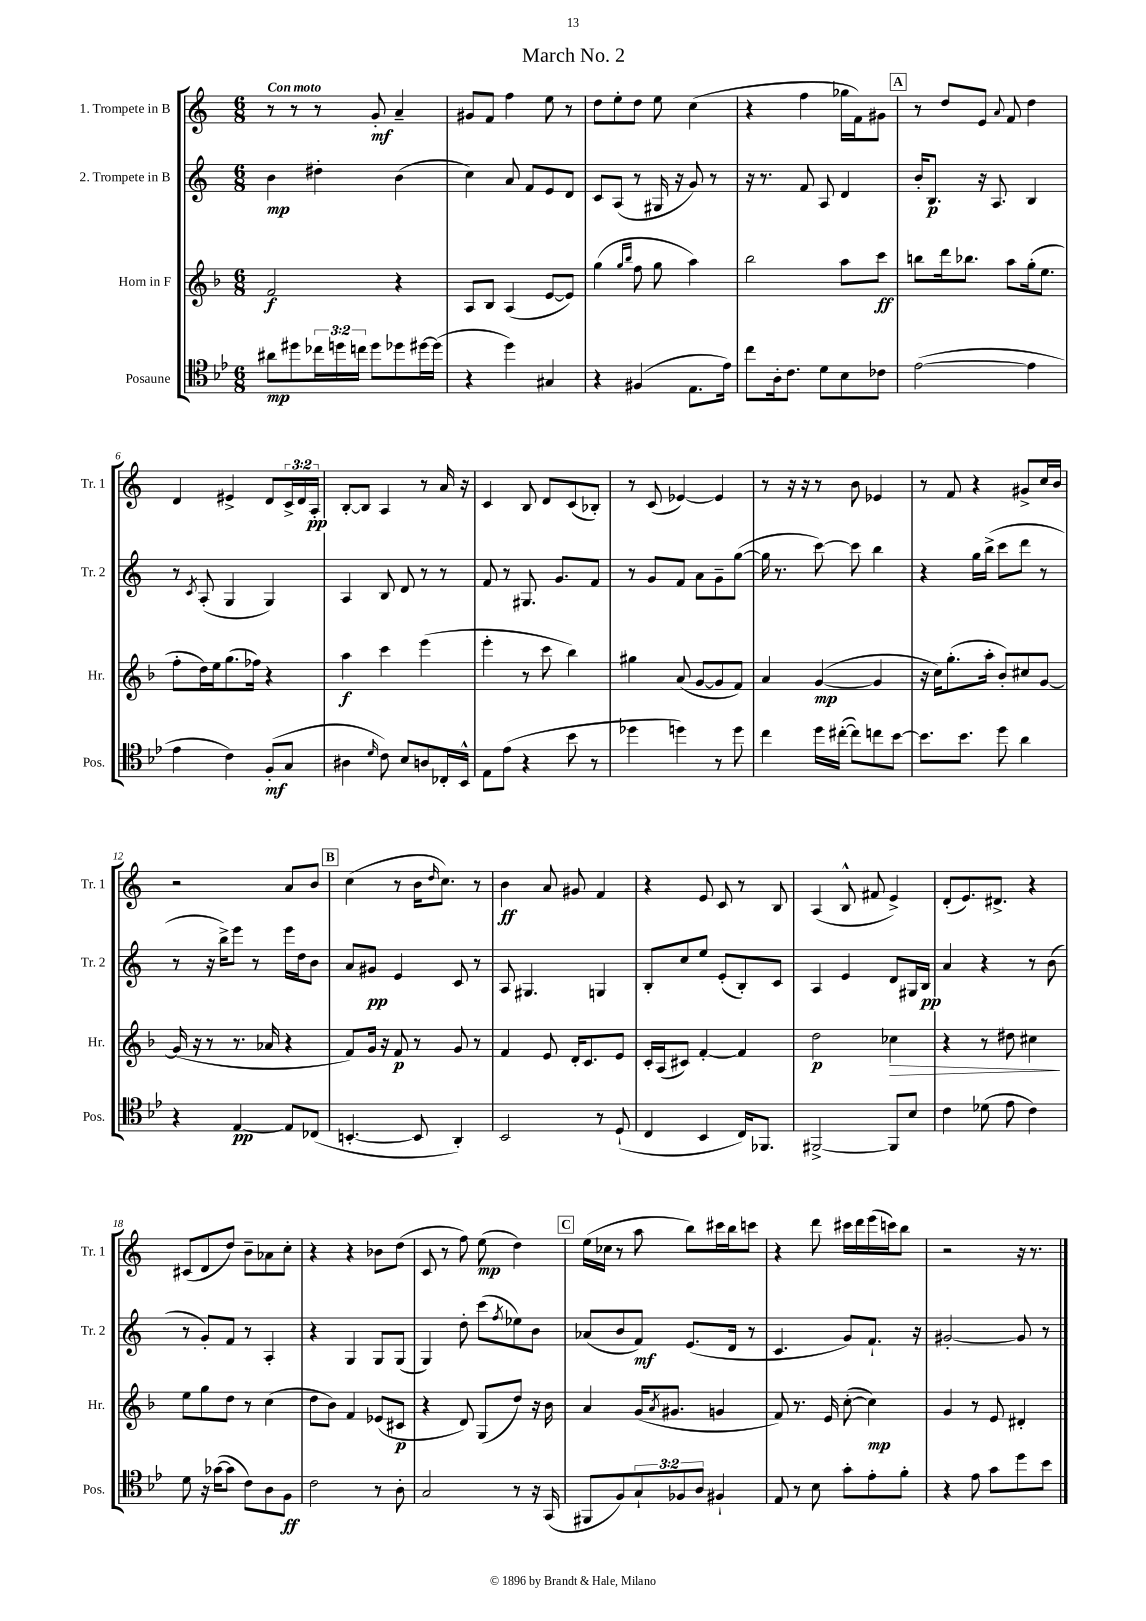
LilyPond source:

\header { title = "March No. 2" }
<<
\new StaffGroup <<
\new Staff = "s0" \with { instrumentName = "1. Trompete in B" shortInstrumentName = "Tr. 1" } {
    \clef treble \key c \major \numericTimeSignature \time 6/8 \override Staff.TupletNumber.text = #tuplet-number::calc-fraction-text \tempo "Con moto"
    r8 r8 r8 g'8-.\mf a'4-- |
    gis'8 f'8 f''4 e''8 r8 |
    d''8 e''8-. d''8 e''8 c''4( |
    r4 f''4 ges''16 f'16) gis'8 |
    \mark \markup { \box "A" } r8 d''8 e'8 \appoggiatura { a'8 } f'8 d''4 |
    d'4 eis'4-> d'8 \tuplet 3/2 { c'16-> d'16 a16-.\pp } |
    b8~-. b8 a4 r8 a'16 r16 |
    c'4 b8 d'8 c'8( bes8-.) |
    r8 c'8( ees'4~) ees'4 |
    r8 r16 r16 r8 b'8 ees'4 |
    r8 f'8 r4 gis'8-> c''16 b'16 |
    r2 a'8 b'8 |
    \mark \markup { \box "B" } c''4( r8 b'16 \grace { d''16 } c''8.) r8 |
    b'4\ff a'8 gis'8 f'4 |
    r4 e'8 c'8 r8 b8 |
    a4( b8-^ fis'8 e'4->) |
    d'8-.( e'8.) dis'8.-> r4 |
    cis'8( d'8 d''8) b'8-- aes'8 c''8-. |
    r4 r4 bes'8 d''8( |
    c'8 r8 f''8) e''8\mp( d''4) |
    \mark \markup { \box "C" } e''16( ces''16 r8 a''8 b''8) cis'''16 b''16 c'''8 |
    r4 d'''8 cis'''16 d'''16 e'''16( c'''16) b''8 |
    r2 r16 r8. \bar "|." |
}
\new Staff = "s1" \with { instrumentName = "2. Trompete in B" shortInstrumentName = "Tr. 2" } {
    \clef treble \key c \major \numericTimeSignature \time 6/8
    b'4\mp dis''4-. b'4( |
    c''4) a'8 f'8 e'8 d'8 |
    c'8 a8( r8 gis16 r16 g'8) r8 |
    r16 r8. f'8 a8 d'4 |
    \mark \markup { \box "A" } b'16-. b8.\p r16 a8. b4 |
    r8 \acciaccatura { c'8 } a8-.( g4 g4) |
    a4 b8 d'8 r8 r8 |
    f'8 r8 gis8. g'8. f'8 |
    r8 g'8 f'8 a'8 g'8-- g''8~( |
    g''16 r8. c'''8~) c'''8 b''4 |
    r4 g''16 b''16->( c'''8 d'''8 r8 |
    r8 r16 b''16->) e'''8 r8 e'''16 d''16 b'8 |
    \mark \markup { \box "B" } a'8 gis'8\pp e'4 c'8 r8 |
    a8 gis4. g4 |
    b8-. c''8 e''8 e'8-.( b8-.) c'8 |
    a4 e'4 d'8 gis16 b16\pp |
    a'4 r4 r8 b'8( |
    r8 g'8-.) f'8 r8 a4-. |
    r4 g4 g8 g8( |
    g4) d''8-. c'''8( \acciaccatura { f''8 } ees''8) b'8 |
    \mark \markup { \box "C" } aes'8( b'8 f'8\mf) e'8.( d'16 r8 |
    c'4. g'8) f'8.-! r16 |
    gis'2~-. gis'8 r8 \bar "|." |
}
\new Staff = "s2" \with { instrumentName = "Horn in F" shortInstrumentName = "Hr." } {
    \clef treble \key f \major \numericTimeSignature \time 6/8
    f'2\f r4 |
    a8 bes8 a4( e'8~ e'8) |
    g''4( \grace { g''16 bes''16 } f''8 g''8 a''4) |
    bes''2 a''8 c'''8\ff |
    \mark \markup { \box "A" } b''8 d'''16 bes''8. a''8 g''16-.( e''8. |
    f''8-. d''16) e''16 g''8.( fes''16) r4 |
    a''4\f c'''4 e'''4( |
    e'''4-. r8 c'''8 bes''4) |
    gis''4 a'8( g'8~ g'8 f'8) |
    a'4 g'4~\mp( g'4 |
    r16 c''16) g''8.-.( a''16-. bes'8-.) cis''8 g'8~ |
    g'16( r16 r8 r8. aes'16 r4 |
    \mark \markup { \box "B" } f'8) g'16 r16 f'8\p r8 g'8 r8 |
    f'4 e'8 d'16-. c'8. e'8 |
    c'16-. a16( cis'8) f'4~-. f'4 |
    d''2\p ces''4\> |
    r4 r8 dis''8 cis''4\! |
    e''8 g''8 d''8 r8 c''4( |
    d''8 bes'8) f'4 ees'8( cis'8\p |
    r4 d'8) g8( d''8) r16 bes'16 |
    \mark \markup { \box "C" } a'4 g'16( \acciaccatura { a'8 } gis'8. g'4 |
    f'8) r8. e'16 c''8~-.( c''4\mp) |
    g'4 r8 e'8 dis'4-. \bar "|." |
}
\new Staff = "s3" \with { instrumentName = "Posaune" shortInstrumentName = "Pos." } {
    \clef tenor \key bes \major \numericTimeSignature \time 6/8 \override Staff.TupletNumber.text = #tuplet-number::calc-fraction-text
    ais'8\mp dis''8 \tuplet 3/2 { ces''16 d''16 c''16 } d''8 des''8 dis''16~ dis''16( |
    r4 d''4) gis4 |
    r4 fis4( ees8. ees'16) |
    c''8 a16-. c'8. d'8 bes8 ces'8 |
    \mark \markup { \box "A" } ees'2~( ees'4 |
    ees'4 c'4) f8-.\mf( g8 |
    ais4 \grace { d'16 } c'8) bes8 a8 ces16-. bes,16-^ |
    ees8 ees'8( r4 bes'8 r8 |
    des''4 d''4) r8 d''8 |
    c''4 d''16 cis''16~-.( cis''8) c''8 bes'8~ |
    bes'8. bes'8. d''8 a'4 |
    r4 ees4~\pp ees8 ces8( |
    \mark \markup { \box "B" } b,4.~-. b,8 a,4-.) |
    bes,2 r8 d8-!( |
    c4 bes,4 c16) fes,8. |
    fis,2~-> fis,8 bes8 |
    c'4 des'8( ees'8 c'4) |
    d'8 r16 ges'16~( ges'8 c'8) a8 f8\ff |
    c'2 r8 a8-. |
    g2 r8 r16 g,16( |
    \mark \markup { \box "C" } fis,8 f8) \tuplet 3/2 { g8-! fes8 a8 } fis4-! |
    ees8 r8 bes8 g'8-. ees'8-. f'8-. |
    r4 ees'8 g'8 d''8 bes'8 \bar "|." |
}
>>
>>
